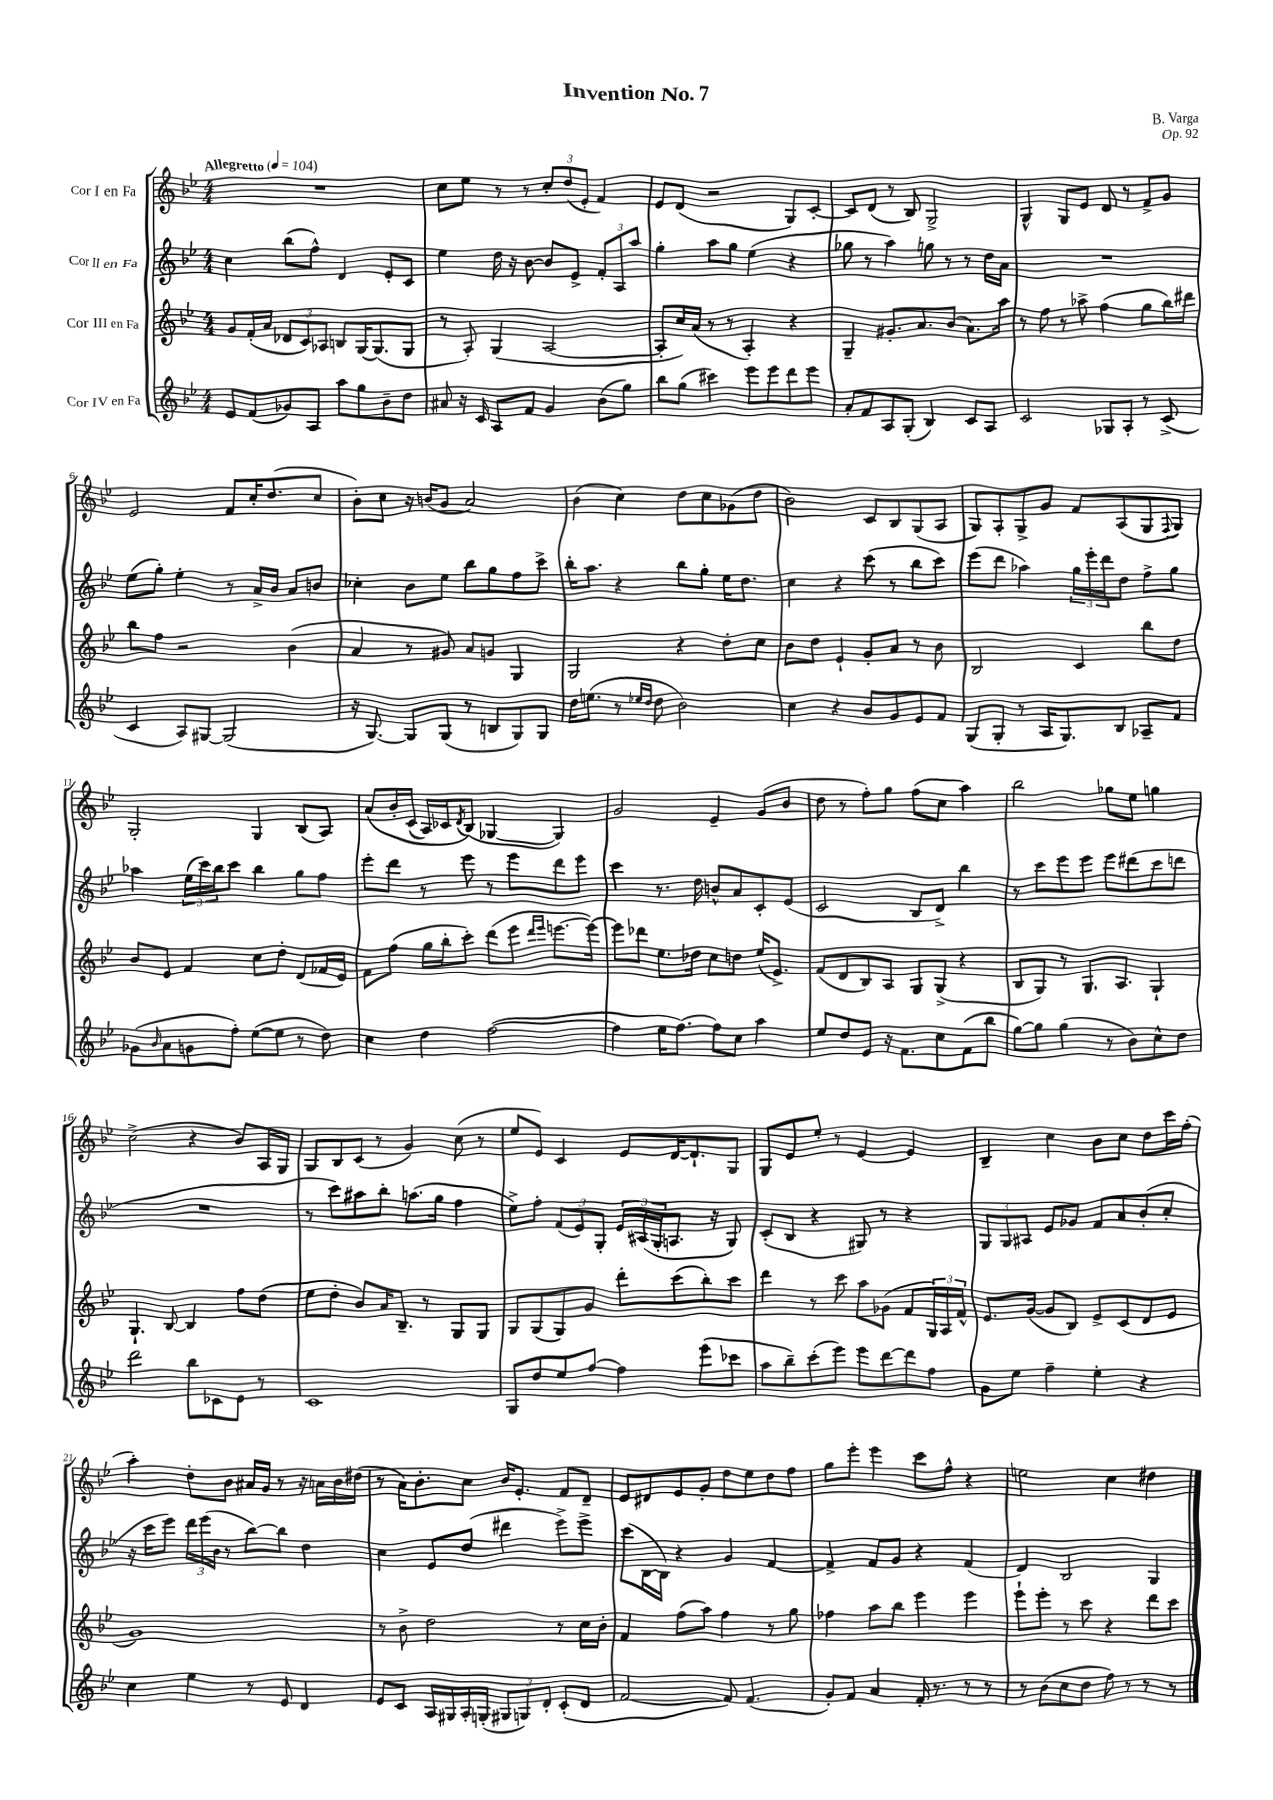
\header { title = "Invention No. 7" composer = "B. Varga" opus = "Op. 92" }
<<
\new StaffGroup <<
\new Staff = "s0" \with { instrumentName = "Cor I en Fa" } {
    \clef treble \key bes \major \numericTimeSignature \time 4/4 \tempo "Allegretto" 4 = 104
    R1 |
    c''8 ees''8 r8 r8 \tuplet 3/2 { c''8-. d''8( ees'8-. } f'4) |
    ees'8 d'8( r2 g8) c'8~-. |
    c'8 d'8( r8 bes8) g2-> |
    g4-^ g8 ees'8 d'8 r8 f'8-> g'8 |
    ees'2 f'8 c''16-. d''8.( c''8 |
    bes'8-.) c''8 r16 b'16( g'8 a'2) |
    bes'4( c''4) d''8 c''8 ges'8( d''8 |
    bes'2) c'8 bes8 g8( a8 |
    g8) a8-. g8-> g'8 f'8 a8( g8 \appoggiatura { f8 } g8) |
    g2-. g4 bes8( a8) |
    a'8\( bes'16-. c'16( a16) ces'16 \acciaccatura { d'8 } bes8(\) ges4~ ges4) |
    g'2 ees'4-- g'8( bes'8 |
    d''8 r8 f''8-.) g''8 f''8( c''8 a''4) |
    bes''2 ges''8 ees''8 g''4 |
    c''2->( r4 bes'8) a16 g16 |
    g8 bes8 c'8( r8 g'4) c''8( r8 |
    ees''8 ees'8) c'4 ees'8 d'16~ d'8.-! g8 |
    g8 ees'8 ees''8-. r8 ees'4~ ees'4 |
    bes4-- c''4 bes'8 c''8 d''8 c'''16 f''16-.( |
    a''4-.) d''8-. bes'8 ais'16 g'16 r8 r16 a'16 bes'16 dis''16( |
    r8 a'16) bes'8.-. c''8 bes'16 ees'8.-. f'8 d'8-- |
    ees'8 dis'8 ees'8 g'8-. d''8 ees''8 d''8 f''8 |
    g''8 ees'''8-. ees'''4 c'''8 f''8-^ r4 |
    e''2 c''4 dis''4 \bar "|." |
}
\new Staff = "s1" \with { instrumentName = "Cor II en Fa" } {
    \clef treble \key bes \major \numericTimeSignature \time 4/4
    c''4 bes''8( f''8-^) d'4 ees'8-. c'8 |
    ees''4 d''16 r16 bes'8~ bes'8 ees'8-> \tuplet 3/2 { f'8-. a8 a''8 } |
    g''4-. a''8 g''8 ees''4( r4 |
    ges''8 r8 a''4) g''8 r8 r8 d''16 a'16 |
    R1 |
    ees''8( g''8-.) ees''4-. r8 a'16-> bes'16 a'8 b'8 |
    ces''4-. bes'8 ees''8 bes''8 g''8 f''8 c'''8-> |
    bes''16-. a''8. r4 bes''8 g''8-. ees''16 d''8. |
    c''4 r4 c'''8( r8 bes''8 c'''8) |
    ees'''8( d'''8 aes''4) \tuplet 3/2 { g''16 ees'''16-. d'''16 } d''8 f''8-> g''8 |
    aes''4 \tuplet 3/2 { ees''16( c'''16) bes''16 } c'''8 bes''4 g''8 f''8 |
    ees'''8-. d'''8 r8 ees'''8 r8 ees'''8 d'''8 ees'''8 |
    c'''4 r8. d''16 b'8-^ a'8 c'8-. ees'8( |
    c'2 bes8 d'8->) bes''4 |
    r8 c'''8 ees'''8 ees'''8 ees'''8 dis'''8( c'''8 d'''8 |
    R1 |
    r8 c'''8) ais''8 bes''8-. a''8.( g''16 f''4 |
    ees''8->) f''8-. \tuplet 3/2 { f'8( ees'8) g8-. } \tuplet 3/2 { ees'16 ais16( g16-. } a8. r16 g8) |
    c'8-.( bes8 r4 gis8) r8 r4 |
    \tuplet 3/2 { g8 g8 ais8 } ees'8 ges'8 f'8 a'8 bes'8-.( c''8-. |
    r16 c'''16 ees'''8) \tuplet 3/2 { d'''16 ees'''16( bes'16 } r8 bes''8~) bes''8 d''4 |
    c''4 ees'8 d''8( dis'''4 ees'''8->) ees'''8-> |
    c'''8( bes16~ bes16) r4 g'4 f'4~ |
    f'4-> f'8 g'8 r4 f'4( |
    d'4) bes2 g4 \bar "|." |
}
\new Staff = "s2" \with { instrumentName = "Cor III en Fa" } {
    \clef treble \key bes \major \numericTimeSignature \time 4/4
    g'8 f'16-.( a'16 \tuplet 3/2 { des'8 c'8) aes8 } b8 g16~ g8.( g8 |
    r8 a8-.) g4( a2~ |
    a8-. c''16) a'16( r8 r8 a4-.) r4 |
    g4-- gis'8.-. a'8. bes'8( a'8.) a''16 |
    r8 f''8 r8 aes''8-> f''4( g''8 bes''16) dis'''16 |
    bes''8 f''8 r2 bes'4( |
    a'4 r8 gis'8) a'8 g'8 g4 |
    g2 r4 d''8-. c''8 |
    bes'8 d''8 ees'4-! g'8-. a'8 r8 bes'8 |
    bes2 c'4 bes''8 d''8 |
    bes'8 ees'8 f'4 c''8 d''8-. d'8( fes'16 ees'16) |
    f'8 f''8( g''16 bes''16-. c'''8-.) d'''8( ees'''8 \grace { d'''16 ees'''16 } e'''8.~ e'''16~) |
    e'''8 des'''8 ees''8. des''16 c''8 d''8 ees''16( ees'8.->) |
    f'8( d'8 bes8) a8 g8 g8->( r4 |
    bes8 g8) r8 g8. a8. g4-! |
    g4.-! bes8~ bes4 f''8 d''8( |
    ees''8 d''8-. bes'8) a'16 bes8.-- r8 g8 g8 |
    g8 g8( g8) g'8 d'''8-. c'''8( bes''8-.) c'''8 |
    d'''4 r8 c'''8 a''8 ges'8( f'8 \tuplet 3/2 { g16) a16 f'16-^ } |
    ees'8. g'16~( g'8 bes8) ees'8-> c'8( d'8 ees'8 |
    g'1) |
    r8 bes'8-> d''2 r8 c''16 bes'16-. |
    f'4 f''8( a''8) f''4 r8 g''8 |
    fes''4 a''8 bes''8 ees'''4 ees'''4 |
    ees'''8-! ees'''8-. r8 c'''8 r4 d'''8 c'''8 \bar "|." |
}
\new Staff = "s3" \with { instrumentName = "Cor IV en Fa" } {
    \clef treble \key bes \major \numericTimeSignature \time 4/4
    ees'8 f'8( ges'8) a8 a''8 g''8 bes'8-- d''8 |
    ais'8 r16 c'16 a8 f'8 g'4 bes'8( g''8) |
    bes''8 g''8( cis'''4) ees'''8 ees'''8 d'''8 ees'''8 |
    a'8-. f'8 a8 g8-.( bes4) c'8 a8 |
    c'2 ges8 a8-. r8 c'8->( |
    c'4 a8) gis8~ gis2( |
    r16 g8.~) g8 g8( r8 b8 g8) g8 |
    d''16 e''8.( r8 \grace { ees''16 d''16 } d''8 bes'2) |
    c''4 r4 bes'8 g'8 ees'8 f'8 |
    g8( g8-. r8 a16 g8.) bes8 aes8-- f'8 |
    ges'8( \grace { bes'16 } a'8 g'8 f''8-.) ees''8~( ees''8 r8 d''8) |
    c''4 d''4 f''2~( |
    f''4 ees''16 f''8.~) f''8 c''8 a''4 |
    ees''8 d''8 ees'8 r16 f'8. c''8 f'8( bes''8 |
    g''8~) g''8 g''4( r8 bes'8) c''8-^ d''8 |
    d'''2 bes''8 ces'8 ees'8 r8 |
    c'1 |
    g8 d''8 ees''8 f''8~ f''4 ees'''8( ces'''8 |
    a''8 bes''8--) c'''8-.( ees'''8) ees'''8 d'''8~ d'''8 f''8 |
    g'8 ees''8 f''4-- ees''4-. r4 |
    c''4 ees''4 r8 ees'8 d'4 |
    ees'8 c'8 a16 gis16 a16-. g16-.( \tuplet 3/2 { gis8 g8) d'8-. } c'8-.( d'8 |
    f'2~ f'8) f'4.( |
    g'8-.) f'8 a'4 f'16-. r8. r8 r8 |
    r8 bes'8( c''8 d''8 f''8) r8 r8 r8 \bar "|." |
}
>>
>>
